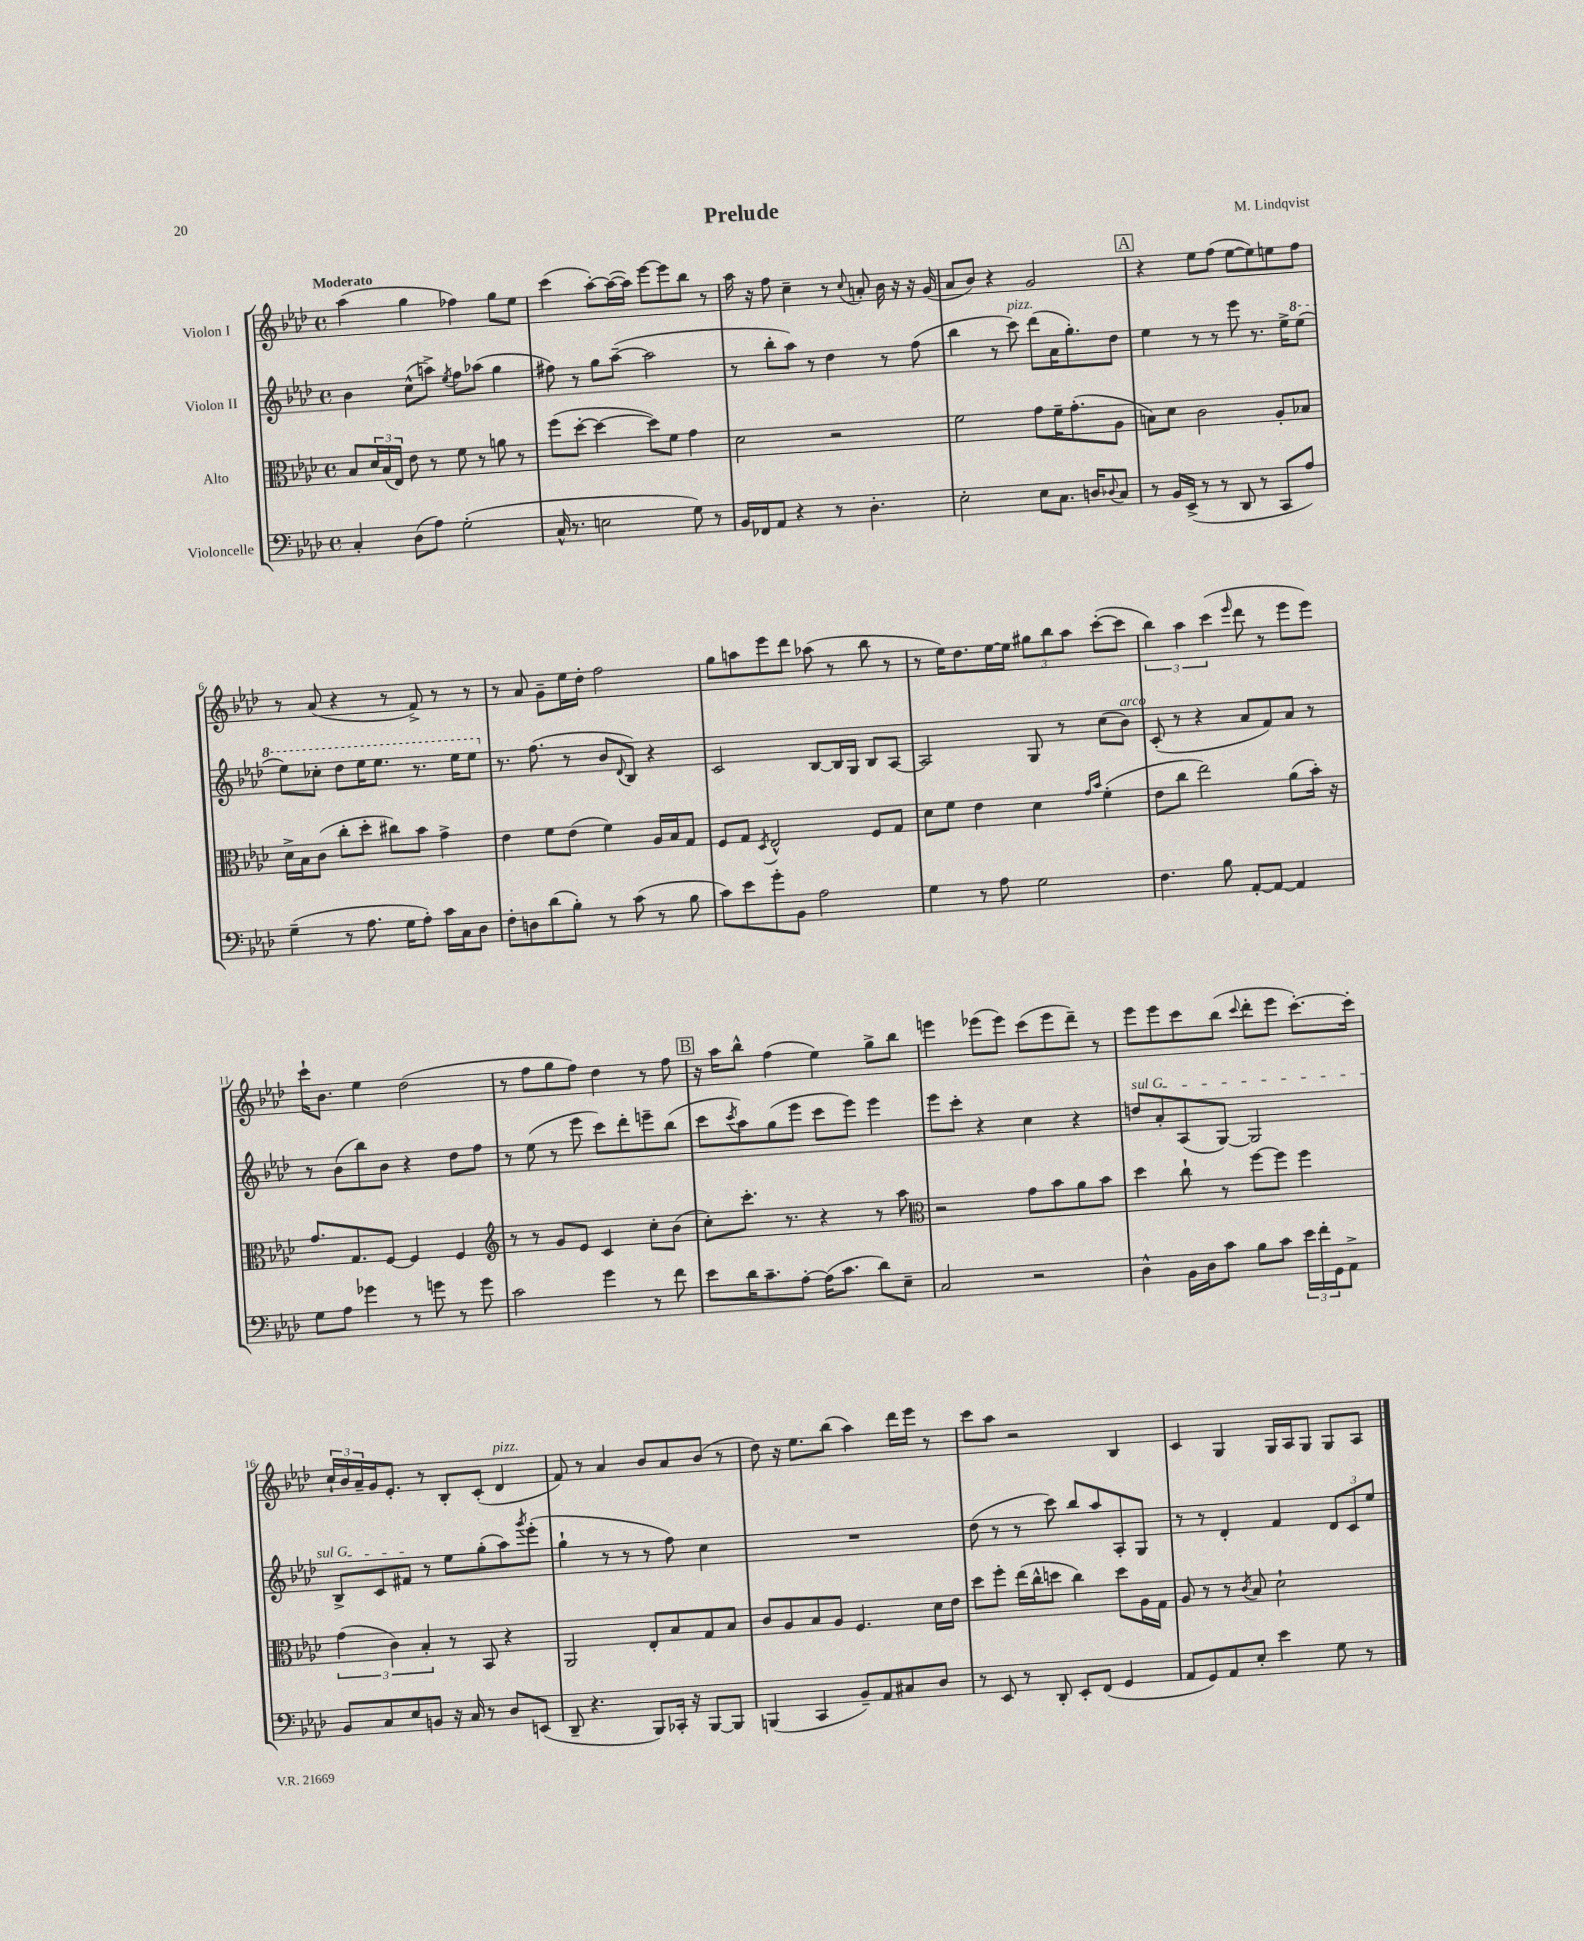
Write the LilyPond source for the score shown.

\header { title = "Prelude" composer = "M. Lindqvist" }
<<
\new StaffGroup <<
\new Staff = "s0" \with { instrumentName = "Violon I" } {
    \clef treble \key aes \major \defaultTimeSignature \time 4/4 \tempo "Moderato"
    aes''4( g''4 fes''4) g''8 ees''8 |
    c'''4( aes''8~-.) aes''16~( aes''16) ees'''8~ ees'''8 bes''8 r8 |
    aes''16 r16 f''8 c''4-- r8 \appoggiatura { c''8 } a'8-. bes'16 r16 r16 g'16( |
    aes'8 bes'8) r4 g'2 |
    \mark \markup { \box "A" } r4 ees''8 f''8( ees''8~ ees''8) e''8 f''8 |
    r8 aes'8( r4 r8 f'8->) r8 r8 |
    r8 aes'8 g'8-- ees''16 des''16-. f''2 |
    g''8 a''8 ees'''8 des'''8 aes''8( r8 bes''8 r8 |
    r8 ees''16) des''8. ees''16~ ees''16 \tuplet 3/2 { gis''8 bes''8 aes''8 } c'''8~-.( c'''8 |
    \tuplet 3/2 { bes''4) aes''4 c'''4( } \grace { ees'''16 } des'''8 r8 ees'''8 ees'''8) |
    c'''16-! bes'8. ees''4 des''2( |
    r8 f''8 g''8 f''8) des''4 r8 f''8 |
    \mark \markup { \box "B" } r16 aes''16 bes''8-^ f''4( ees''4) g''8-> bes''8 |
    e'''4 ees'''8( ees'''8) c'''8( ees'''8 des'''8--) r8 |
    ees'''8 ees'''8 c'''8 bes''8( \appoggiatura { c'''8 } des'''8-. ees'''8 c'''8.~-.) c'''16-. |
    \tuplet 3/2 { c''16-! bes'16 aes'16-- } g'16 ees'8.-. r8 bes8-. c'8-.( des'4^\markup { \italic "pizz." } |
    f'8) r8 aes'4 bes'8 aes'8 bes'8( r8 |
    des''8) r16 ees''8. bes''8( aes''4) des'''16 ees'''16 r8 |
    c'''8 aes''8 r2 bes4 |
    c'4 g4 g16 aes16 g8 g8 aes8 \bar "|." |
}
\new Staff = "s1" \with { instrumentName = "Violon II" } {
    \clef treble \key aes \major \defaultTimeSignature \time 4/4
    bes'4 c''8-^( a''8->) \acciaccatura { ees''8 } f''8 aes''8( g''4 |
    fis''8) r8 g''8 aes''8~--( aes''2 |
    r8 bes''8-. aes''8) r8 des''4 r8 f''8( |
    bes''4 r8 c'''8^\markup { \italic "pizz." }) des'''8( aes'16 g''8.-.) des''8 |
    \mark \markup { \box "A" } ees''4 r8 r8 ees'''8 r8. ees''16-> \ottava #1 ees'''8( |
    ees'''8) ces'''8-. des'''8 ees'''16 ees'''8. r8. ees'''16 ees'''8 \ottava #0 |
    r8. f''8.( r8 bes'8 \appoggiatura { des'8 } bes8) r4 |
    c'2 bes8~ bes16 g16 bes8 aes8~ |
    aes2 g8 r8 c''8( bes'8^\markup { \italic "arco" }) |
    c'8-.( r8 r4 aes'8 f'8) aes'8 r8 |
    r8 bes'8( bes''8) bes'8 r4 des''8 f''8 |
    r8 ees''8( r8 ees'''8 c'''8) des'''8-. e'''8-- bes''8( |
    \mark \markup { \box "B" } c'''8 \acciaccatura { c'''8 } aes''8) g''8( ees'''8 c'''8 ees'''8) ees'''4 |
    ees'''8 c'''8-. r4 c''4 r4 |
    \once \override TextSpanner.bound-details.left.text = \markup { \italic "sul G" } d''8\startTextSpan aes'8-. aes8( g8~) g2 |
    bes8-> c'8 fis'8\stopTextSpan r8 ees''8 g''8-.( aes''8) \acciaccatura { g'''8 } ees'''8-.( |
    g''4-! r8 r8 r8 f''8) c''4 |
    R1 |
    des''8( r8 r8 c'''8) bes''8 aes''8 aes8-. g8 |
    r8 r8 des'4-. f'4 \tuplet 3/2 { des'8 c'8 ees''8 } \bar "|." |
}
\new Staff = "s2" \with { instrumentName = "Alto" } {
    \clef alto \key aes \major \defaultTimeSignature \time 4/4
    bes8 \tuplet 3/2 { des'16 bes16( ees16) } ees'8 r8 f'8 r8 a'8 r8 |
    f''8( des''8~-. des''4~ des''8) f'8 g'4 |
    des'2 r2 |
    f'2 g'8 f'16-- g'8.-.( aes8 |
    \mark \markup { \box "A" } b8) des'8 c'2 aes8-. bes8 |
    des'16-> bes16 c'8( c''8-. des''8-. cis''8) bes'8 g'4-> |
    ees'4 f'8 ees'8( f'4) aes16 bes16 g8 |
    f8 g8 \acciaccatura { des8 } ees2-^ f8 g8 |
    des'8 f'8 ees'4 des'4 \grace { g'16 bes'16 } f'4-.( |
    ees'8 c''8 ees''2) aes'8( bes'16-.) r16 |
    g'8. g8. f8~ f4 f4 |
    \clef treble r8 r8 g'8 ees'8 c'4 c''8-. bes'8( |
    \mark \markup { \box "B" } c''8-.) c'''8.-. r8. r4 r8 aes''8 |
    \clef alto r2 g'8 bes'8 aes'8 bes'8 |
    des''4 c''8-! r8 f''8~ f''8 f''4 |
    \tuplet 3/2 { g'4( c'4) bes4-. } r8 bes,8 r4 |
    aes,2 ees8-. bes8 g8 bes8 |
    c'8 aes8 bes8 aes8 f4. des'16 ees'16 |
    des''8 f''8-. ees''16( c''16-^ d''8 c''4) d''8 aes16 g16 |
    aes8 r8 r8 \acciaccatura { c'8 } bes8 des'2-! \bar "|." |
}
\new Staff = "s3" \with { instrumentName = "Violoncelle" } {
    \clef bass \key aes \major \defaultTimeSignature \time 4/4
    c4-. des8( aes8) g2-.( |
    c16-^ r8. e2 g8) r8 |
    bes,16 fes,16 aes,8 r4 r8 des4.-. |
    ees2-. ees8 c8. d16 \appoggiatura { des8 } c8 |
    \mark \markup { \box "A" } r8 bes,16 ees,16->( r8 r8 des,8 r8 c,8 aes8) |
    g4--( r8 aes8. g16 aes8-.) c'16 c16 des8 |
    f8-. d8 des'8( bes8-.) r8 c'8( r8 bes8 |
    c'8) ees'8 g'8-. bes,8 aes2 |
    g4 r8 aes8 g2 |
    f4. bes8 aes,8~-. aes,8~ aes,4 |
    g8 aes8 ges'4 r8 g'8 r8 g'8 |
    c'2 g'4 r8 f'8 |
    \mark \markup { \box "B" } ees'8 des'16 c'8.-- aes8~-. aes16( c'8. des'8) ees8-- |
    c2 r2 |
    des4-^ bes,16 des16 c'8 bes8 c'8 \tuplet 3/2 { ees'16 f'16-. g,16 } aes,8-> |
    bes,8 c8 ees8 b,8 r16 c16 r8 des8 e,8( |
    des,8-- r4. bes,,8) ces,16-. r16 bes,,8~ bes,,8 |
    b,,4( c,4 bes,8--) aes,8 cis8 des8 |
    r8 ees,8 r8 des,8-. ees,8-. f,8( g,4 |
    aes,8 g,8) aes,8 ees8-. ees'4 g8 r8 \bar "|." |
}
>>
>>
